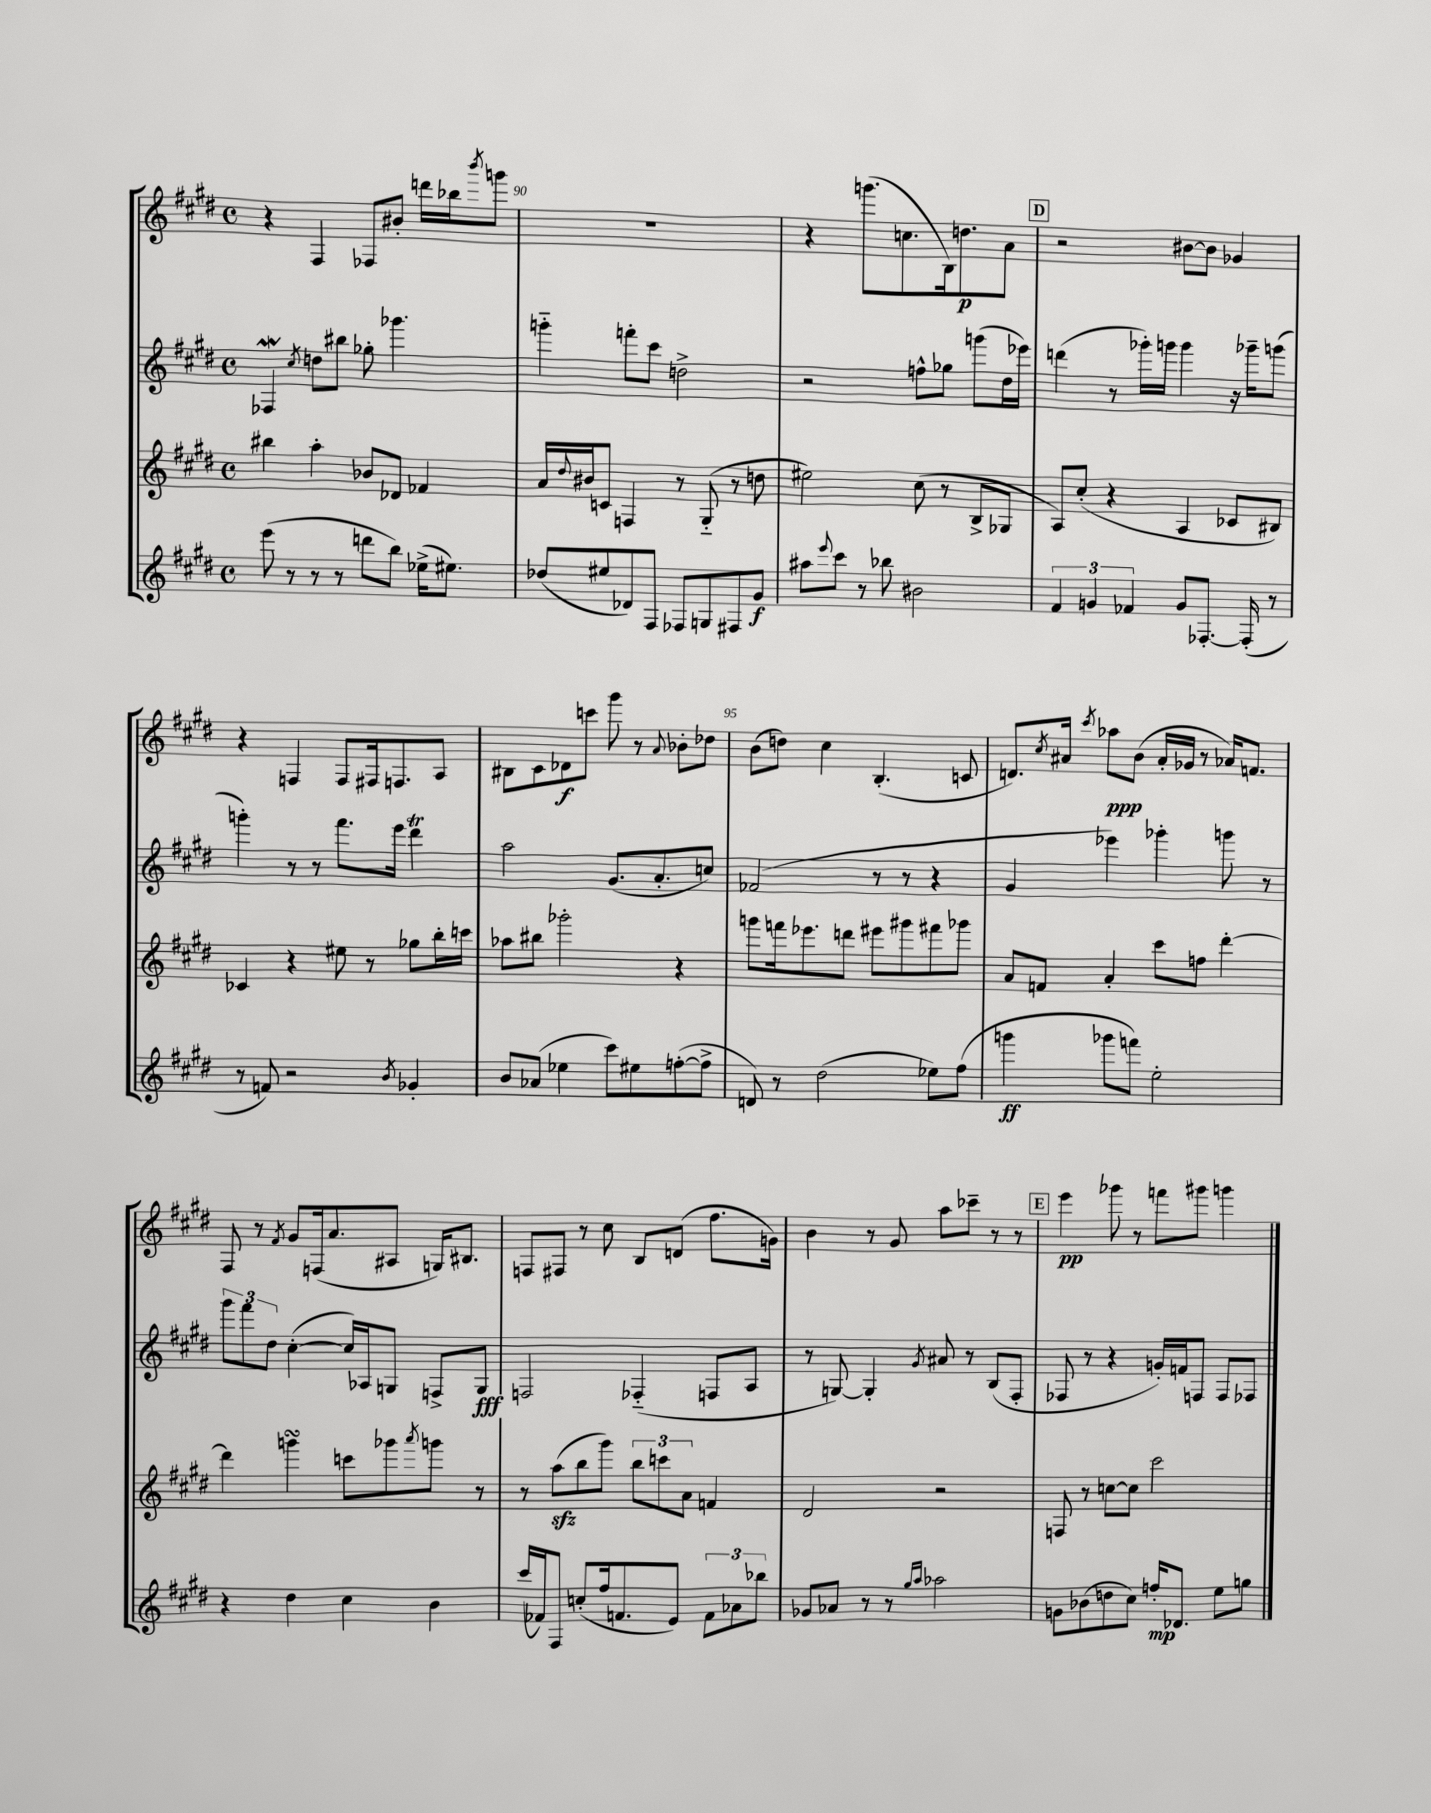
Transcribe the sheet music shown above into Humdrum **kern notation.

**kern	**kern	**kern	**kern
*staff4	*staff3	*staff2	*staff1
*clefG2	*clefG2	*clefG2	*clefG2
*k[f#c#g#d#]	*k[f#c#g#d#]	*k[f#c#g#d#]	*k[f#c#g#d#]
*M4/4	*M4/4	*M4/4	*M4/4
*met(c)	*met(c)	*met(c)	*met(c)
(8eee	4bb#	4F-	4r
8r	.	.	.
.	.	8qcc#	.
8r	4aa'	8dd	4F#
8r	.	8bb#	.
8ddd	8b-	8gg-'	8F-
8bb)	8d-	4.ggg-	8b#'
(16ee-^	4f-	.	16ddd
8.ee#)	.	.	16bb-
.	.	.	8qbbb
.	.	.	8ggg
=	=	=	=
(8dd-	16a	4ggg'~	1r
.	8qqdd#	.	.
.	16b#	.	.
8ee#	8c	.	.
8d-)	4F	8fff'	.
8F#	.	8ccc#	.
8F-	8r	2dd^	.
8G	(8G#'~	.	.
8F#	8r	.	.
8g#	8dd	.	.
=	=	=	=
8aa#	2ee#)	2r	4r
8qqeee	.	.	.
8ccc#	.	.	.
8r	.	.	(8.ggg
8bb-	.	.	.
.	.	.	8.cc
2b#	(8cc#	8ff^^	.
.	8r	8gg-	16B)
.	.	.	8.dd
.	8B^	(8ggg	.
.	8G-	16dd#	8a
.	.	16eee-)	.
=	=	=	=
6f#	8A)	(4ddd	2r
.	(8cc#'	.	.
6g	.	.	.
.	4r	8r	.
6f-	.	.	.
.	.	16ggg-')	.
.	.	16ggg	.
8g	4A	4ggg	[8b#
[8.F-'	.	.	8b#]
.	8c-	16r	4g-
(16F-']	.	16ggg-~	.
8r	8B#)	(8ggg	.
=	=	=	=
8r	4c-	4ggg')	4r
8f)	.	.	.
2r	4r	8r	4F
.	.	8r	.
.	8ee#	8.fff#	8F
.	8r	.	16F#
.	.	16eee	8.F
8qb	.	.	.
4g-'	8gg-	4ddd#	.
.	16bb'	.	8A
.	16ccc	.	.
=	=	=	=
8b	8aa-	2aa	8B#
(8a-	8bb#	.	8c#
4ee-	2ggg-'	.	8d-
.	.	.	8ccc
8ccc#)	.	(8.g#	8ggg#
8ee#	.	.	8r
.	.	8.a'	.
.	.	.	8qqa
([8ff'	4r	.	8b-'
8ff^]	.	8cc)	8dd-
=	=	=	=
8d)	8ggg	(2f-	(8b
8r	16fff	.	8dd)
.	8.eee-	.	.
(2dd#	.	.	4cc#
.	8ddd	.	.
.	8eee#	8r	(4.B'
.	8ggg#	8r	.
8ee-)	8fff#	4r	.
(8ff#	8ggg-	.	8c
=	=	=	=
4ggg	8a	4g#	8.d)
.	8f	.	.
.	.	.	8qcc#
.	.	.	16a#
.	.	.	8qccc#
8ggg-	4a'	4eee-)	8aa-
8fff)	.	.	(8b
2ee'	8ccc#	4ggg-'	16a#'
.	.	.	16g-
.	8ff	.	8r
.	[4ddd#'	8ggg	16a-)
.	.	.	8.f
.	.	8r	.
=	=	=	=
4r	4ddd#]	12ggg#	8F#
.	.	12fff#	.
.	.	.	8r
.	.	12dd#	.
.	.	.	8qf#
4dd#	4ggg	([4cc#'	8g#
.	.	.	(16F
.	.	.	8.a
4cc#	8ccc	16cc#])	.
.	.	16A-	.
.	8ggg-	8G	8A#
.	8qaaa	.	.
4b	8ggg	8F^	16G)
.	.	.	8.B#
.	8r	8G	.
=	=	=	=
(16ccc#	8r	2F	8F
16f-)	.	.	.
8F#	(8aa	.	8F#
(8cc'	8bb	.	8r
16ff#	8ggg#)	.	8cc#
8.f	.	.	.
.	12bb	(4F-'~	8B
.	12ccc	.	.
8e)	.	.	(8d
.	12a	.	.
12f	4f	8F	8.ff#
12a-	.	.	.
.	.	8A	.
12bb-	.	.	.
.	.	.	16g)
=	=	=	=
8g-	2d#	8r	4b
8a-	.	[8G)	.
8r	.	4G']	8r
8r	.	.	8g#
16qqgg#	.	.	.
16qqaa	.	8qg#	.
2aa-	2r	8a#	8aa
.	.	8r	8ccc-~
.	.	(8B	8r
.	.	8F#'	8r
=	=	=	=
8g	8F	8F-	4eee
(8b-	8r	8r	.
8dd	[8cc	4r	8ggg-
8cc#)	8cc]	.	8r
16ff'	2ccc#	16g')	8fff
8.d-	.	16f	.
.	.	8F	8ggg#
8ee	.	8F	4ggg
8gg	.	8F-	.
==	==	==	==
*-	*-	*-	*-
